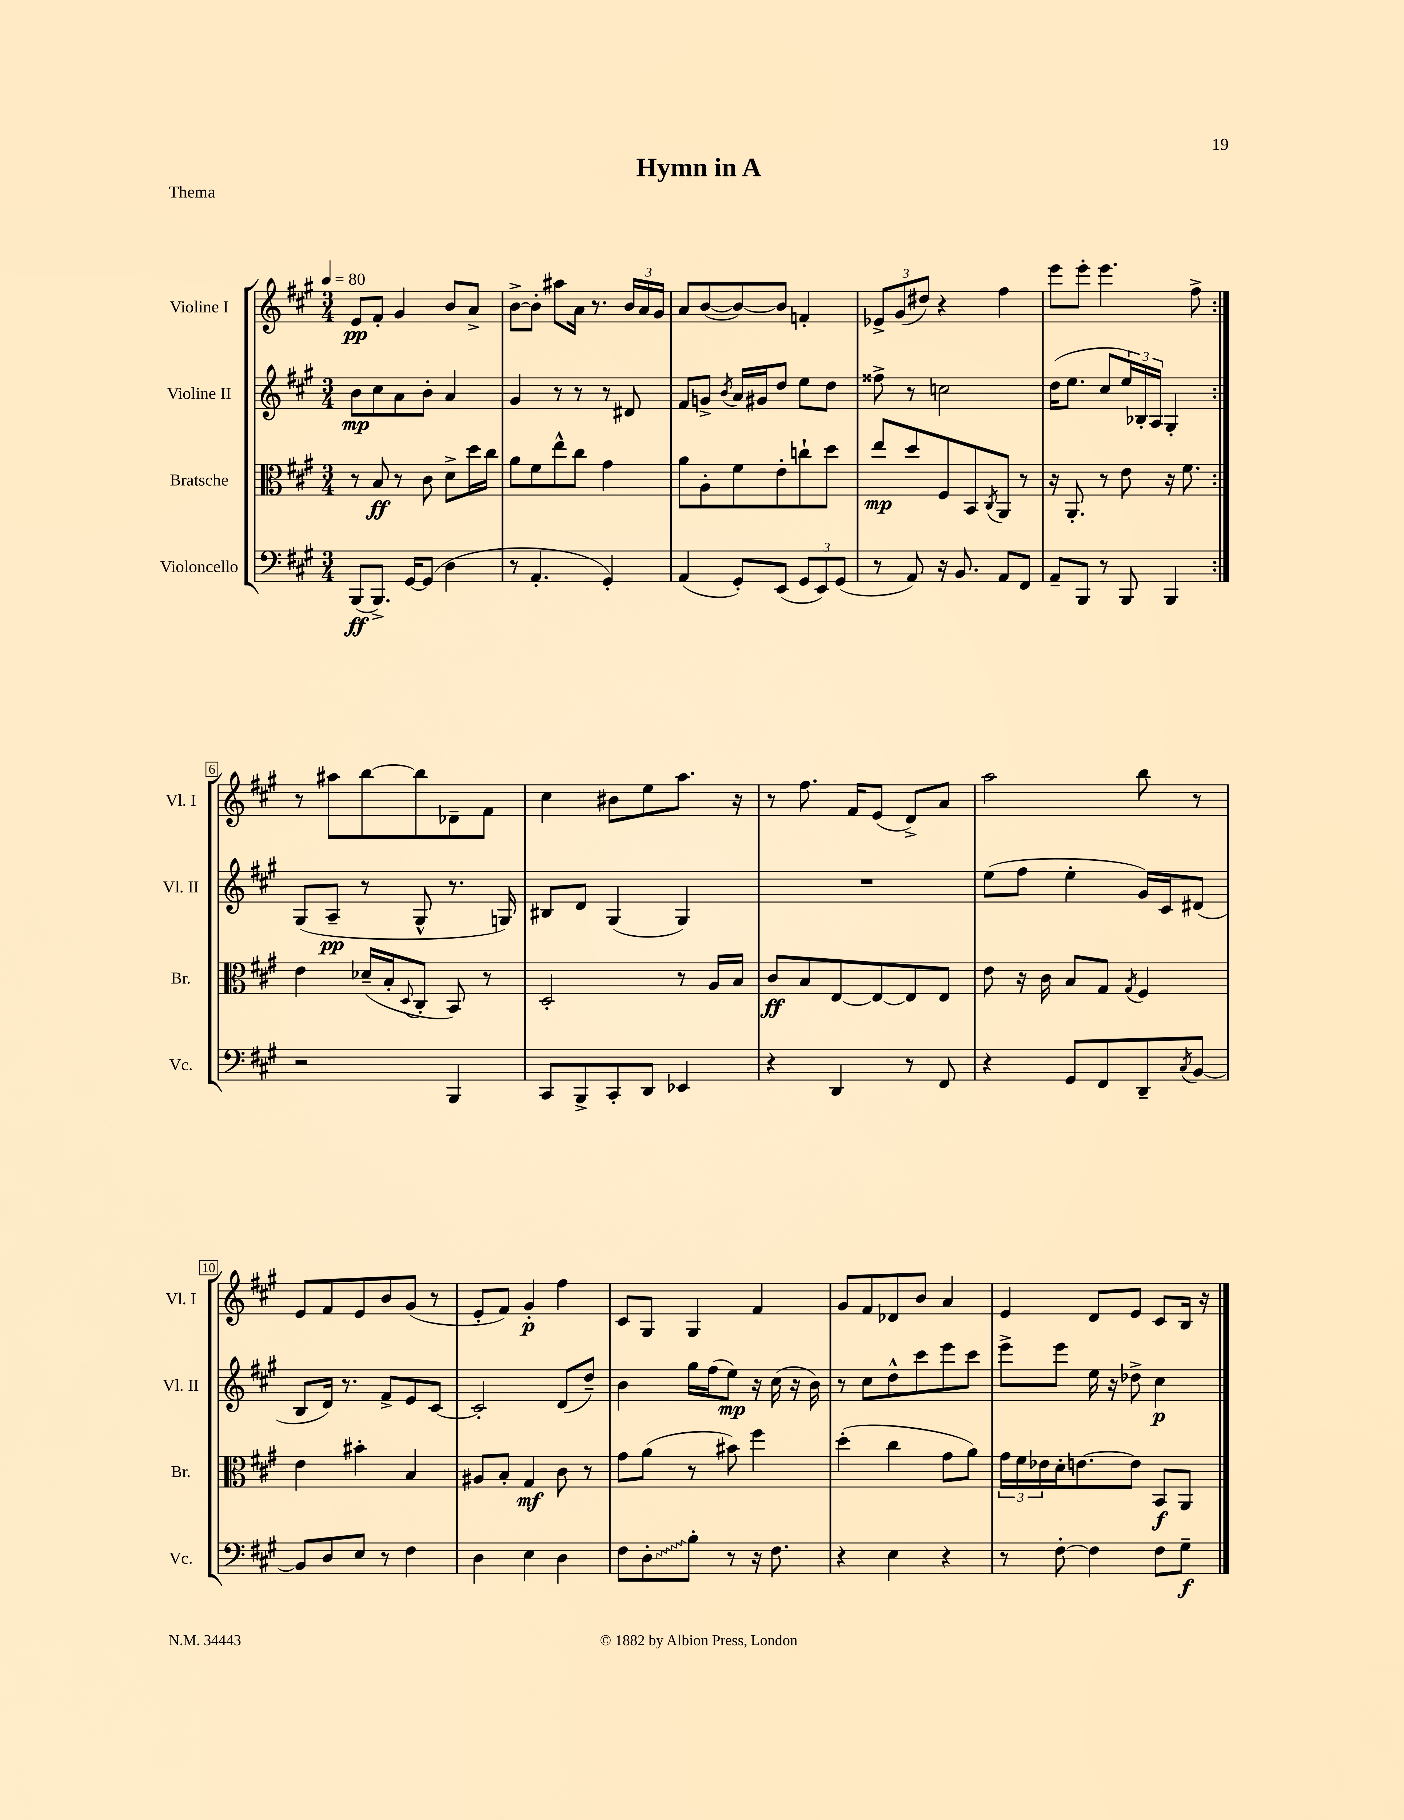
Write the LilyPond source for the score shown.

\header { title = "Hymn in A" piece = "Thema" }
<<
\new StaffGroup <<
\new Staff = "s0" \with { instrumentName = "Violine I" shortInstrumentName = "Vl. I" } {
    \clef treble \key a \major \numericTimeSignature \time 3/4 \tempo 4 = 80
    \repeat volta 2 { e'8\pp fis'8-. gis'4 b'8 a'8-> |
    b'8~-> b'8-. ais''8 a'16 r8. \tuplet 3/2 { b'16 a'16 gis'16 } |
    a'8 b'8~( b'8~) b'8 f'4-. |
    \tuplet 3/2 { ees'8-> gis'8( dis''8) } r4 fis''4 |
    e'''8 e'''8-. e'''4. fis''8-> | }
    r8 ais''8 b''8~ b''8 des'8-- fis'8 |
    cis''4 bis'8 e''8 a''8. r16 |
    r8 fis''8. fis'16 e'8( d'8->) a'8 |
    a''2 b''8 r8 |
    e'8 fis'8 e'8 b'8 gis'8( r8 |
    e'8-. fis'8) gis'4-.\p fis''4 |
    cis'8 gis8 gis4 fis'4 |
    gis'8 fis'8 des'8 b'8 a'4 |
    e'4 d'8 e'8 cis'8 b16 r16 \bar "|." |
}
\new Staff = "s1" \with { instrumentName = "Violine II" shortInstrumentName = "Vl. II" } {
    \clef treble \key a \major \numericTimeSignature \time 3/4
    \repeat volta 2 { b'8\mp cis''8 a'8 b'8-. a'4 |
    gis'4 r8 r8 r8 dis'8 |
    fis'8 g'8-> \acciaccatura { b'8 } a'16 gis'16 d''8 e''8 d''8 |
    fisis''8-> r8 c''2 |
    d''16( e''8. cis''8 \tuplet 3/2 { e''16) bes16-. a16 } gis4-. | }
    gis8( a8--\pp r8 gis8-^ r8. g16) |
    bis8 d'8 gis4( gis4) |
    R2. |
    e''8( fis''8 e''4-. gis'16) cis'16 dis'8( |
    b8 d'16) r8. fis'8-> e'8 cis'8~ |
    cis'2-. d'8( d''8--) |
    b'4 gis''16 fis''16( e''8\mp) r16 cis''16( r16 b'16) |
    r8 cis''8 d''8-^ cis'''8 e'''8 cis'''8 |
    e'''8-> e'''8 e''16 r16 des''8-> cis''4\p \bar "|." |
}
\new Staff = "s2" \with { instrumentName = "Bratsche" shortInstrumentName = "Br." } {
    \clef alto \key a \major \numericTimeSignature \time 3/4
    \repeat volta 2 { r8 b8\ff r8 cis'8 d'8-> d''16 cis''16 |
    a'8 fis'8 e''8-^ cis''8 gis'4 |
    a'8 a8-. fis'8 e'8-. c''8-! d''8 |
    e''8\mp d''8 fis8 b,8 \acciaccatura { cis8 } a,8 r8 |
    r16 a,8.-. r8 e'8 r16 fis'8. | }
    e'4 des'16--( b16-. \appoggiatura { d8 } cis8-. b,8) r8 |
    d2-. r8 a16 b16 |
    cis'8\ff b8 e8~ e8~ e8 e8 |
    e'8 r16 cis'16 b8 gis8 \acciaccatura { gis8 } fis4 |
    e'4 bis'4-. b4 |
    ais8 b8-. gis4\mf cis'8 r8 |
    gis'8 a'8( r8 bis'8) fis''4 |
    d''4-.( cis''4 gis'8 a'8) |
    \tuplet 3/2 { gis'16 fis'16 ees'16 } d'16-. e'8.~ e'8 b,8\f a,8 \bar "|." |
}
\new Staff = "s3" \with { instrumentName = "Violoncello" shortInstrumentName = "Vc." } {
    \clef bass \key a \major \numericTimeSignature \time 3/4
    \repeat volta 2 { b,,8\ff( b,,8.->) gis,16~ gis,8( d4 |
    r8 a,4.-. gis,4-.) |
    a,4( gis,8-.) e,8( \tuplet 3/2 { gis,8 e,8) gis,8( } |
    r8 a,8) r16 b,8. a,8 fis,8 |
    a,8-- b,,8 r8 b,,8 b,,4 | }
    r2 b,,4 |
    cis,8 b,,8-> cis,8-. d,8 ees,4 |
    r4 d,4 r8 fis,8 |
    r4 gis,8 fis,8 d,8-- \acciaccatura { cis8 } b,8~ |
    b,8 d8 e8 r8 fis4 |
    d4 e4 d4 |
    fis8 \once \override Glissando.style = #'zigzag d8-.\glissando b8-. r8 r16 fis8. |
    r4 e4 r4 |
    r8 fis8~-. fis4 fis8 gis8--\f \bar "|." |
}
>>
>>
\layout { \context { \Score \override BarNumber.stencil = #(make-stencil-boxer 0.1 0.3 ly:text-interface::print) } }
